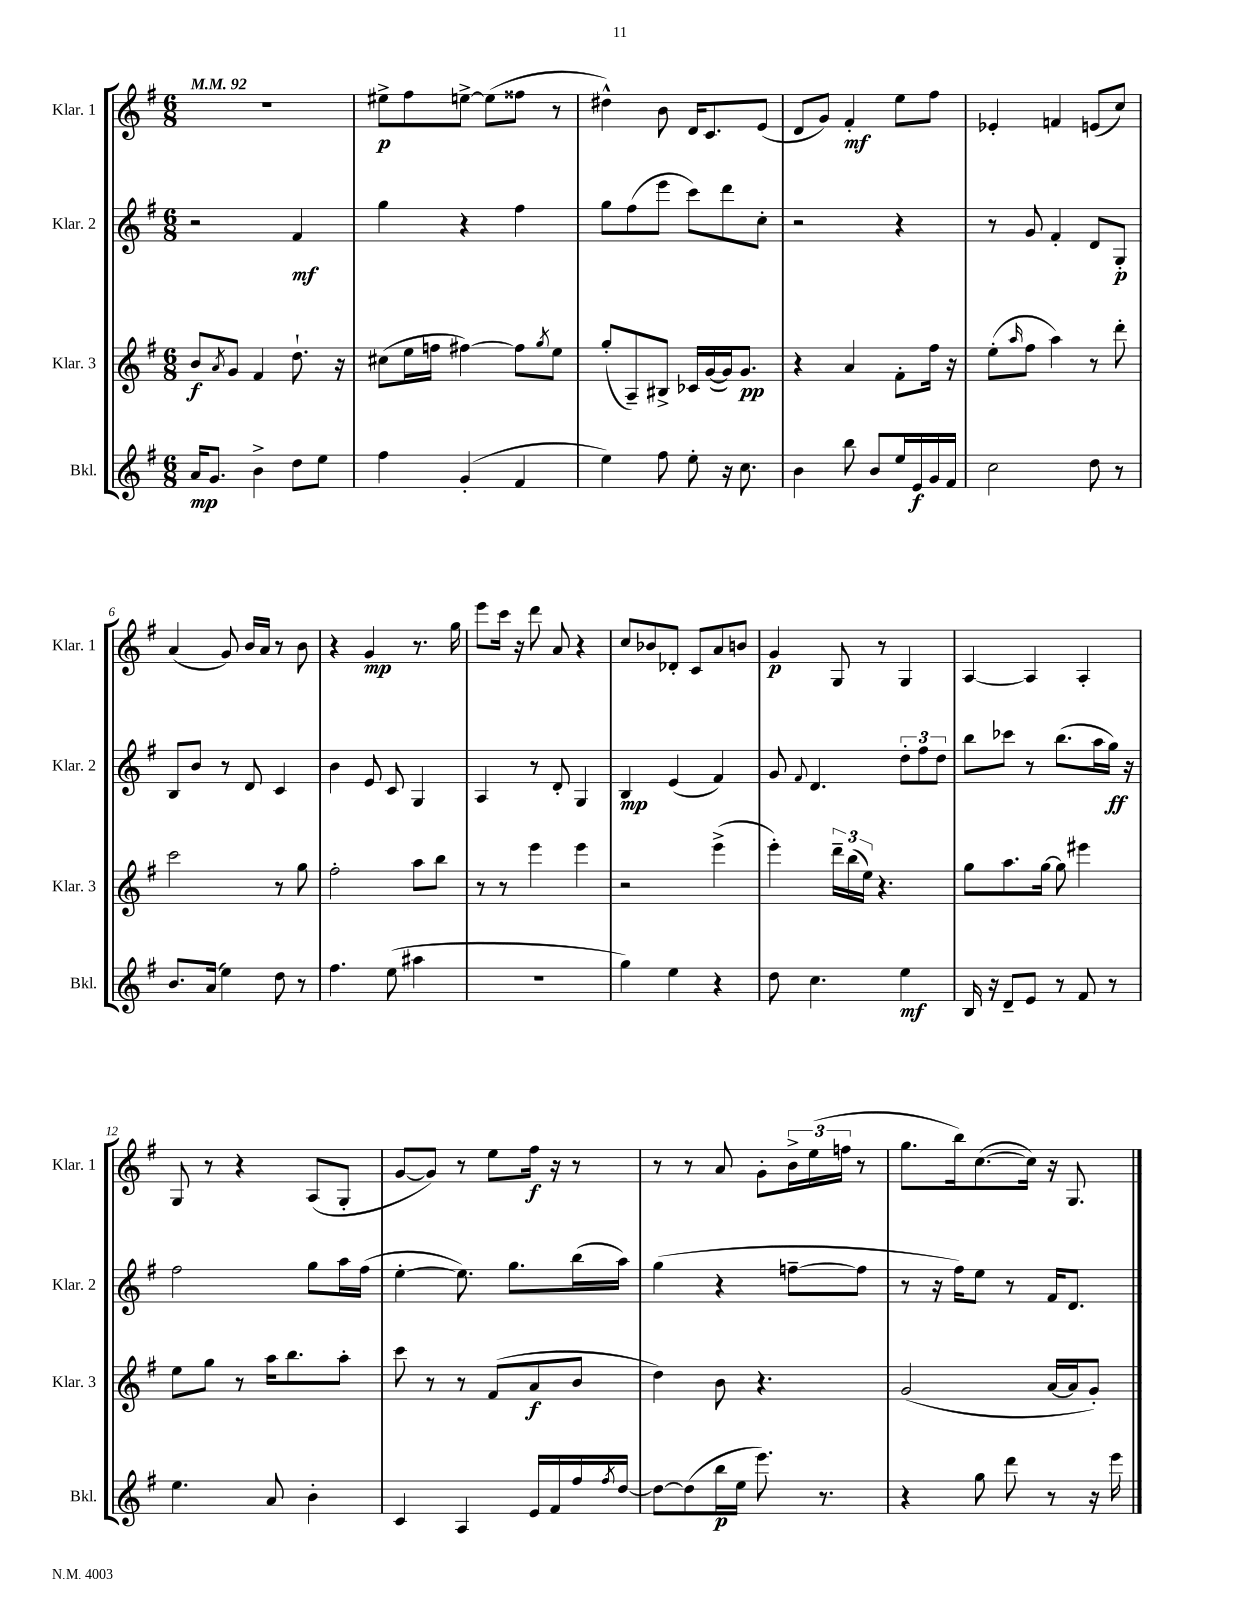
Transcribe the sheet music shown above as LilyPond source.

<<
\new StaffGroup <<
\new Staff = "s0" \with { instrumentName = "Klar. 1" shortInstrumentName = "Klar. 1" } {
    \clef treble \key g \major \numericTimeSignature \time 6/8 \tempo 4 = 92
    R2. |
    eis''8->\p fis''8 e''8~-> e''8( fisis''8 r8 |
    dis''4-^) b'8 d'16 c'8. e'8( |
    d'8 g'8) fis'4-.\mf e''8 fis''8 |
    ees'4-. f'4 e'8( c''8) |
    a'4( g'8) b'16 a'16 r8 b'8 |
    r4 g'4\mp r8. g''16 |
    e'''8 c'''16 r16 d'''8 a'8 r4 |
    c''8 bes'8 des'8-. c'8 a'8 b'8 |
    g'4\p g8 r8 g4 |
    a4~ a4 a4-. |
    g8 r8 r4 a8( g8-. |
    g'8~ g'8) r8 e''8 fis''16\f r16 r8 |
    r8 r8 a'8 g'8-. \tuplet 3/2 { b'16-> e''16( f''16 } r8 |
    g''8. b''16) c''8.~( c''16) r16 g8. \bar "|." |
}
\new Staff = "s1" \with { instrumentName = "Klar. 2" shortInstrumentName = "Klar. 2" } {
    \clef treble \key g \major \numericTimeSignature \time 6/8
    r2 fis'4\mf |
    g''4 r4 fis''4 |
    g''8 fis''8( e'''8 c'''8) d'''8 c''8-. |
    r2 r4 |
    r8 g'8 fis'4-. d'8 g8-.\p |
    b8 b'8 r8 d'8 c'4 |
    b'4 e'8 c'8 g4 |
    a4 r8 d'8-. g4 |
    b4\mp e'4( fis'4) |
    g'8 \appoggiatura { fis'8 } d'4. \tuplet 3/2 { d''8-. fis''8 d''8 } |
    b''8 ces'''8 r8 b''8.( a''16 g''16\ff) r16 |
    fis''2 g''8 a''16 fis''16( |
    e''4~-. e''8.) g''8. b''16( a''16) |
    g''4( r4 f''8~-- f''8 |
    r8 r16 fis''16) e''8 r8 fis'16 d'8. \bar "|." |
}
\new Staff = "s2" \with { instrumentName = "Klar. 3" shortInstrumentName = "Klar. 3" } {
    \clef treble \key g \major \numericTimeSignature \time 6/8
    b'8\f \acciaccatura { a'8 } g'8 fis'4 d''8.-! r16 |
    cis''8( e''16 f''16 fis''4~) fis''8 \acciaccatura { g''8 } e''8 |
    g''8-.( a8--) bis8-> ces'16 g'16~( g'16) g'8.\pp |
    r4 a'4 fis'8-. fis''16 r16 |
    e''8-.( \grace { a''16 } fis''8 a''4) r8 d'''8-. |
    c'''2 r8 g''8 |
    fis''2-. a''8 b''8 |
    r8 r8 e'''4 e'''4 |
    r2 e'''4->( |
    e'''4-.) \tuplet 3/2 { d'''16-- b''16( e''16) } r4. |
    g''8 a''8. g''16~ g''8 eis'''4 |
    e''8 g''8 r8 a''16 b''8. a''8-. |
    c'''8 r8 r8 fis'8( a'8\f b'8 |
    d''4) b'8 r4. |
    g'2( a'16~ a'16 g'8-.) \bar "|." |
}
\new Staff = "s3" \with { instrumentName = "Bkl." shortInstrumentName = "Bkl." } {
    \clef treble \key g \major \numericTimeSignature \time 6/8
    a'16\mp g'8. b'4-> d''8 e''8 |
    fis''4 g'4-.( fis'4 |
    e''4) fis''8 e''8-. r16 c''8. |
    b'4 b''8 b'8 e''16 e'16\f g'16 fis'16 |
    c''2 d''8 r8 |
    b'8. a'16( e''4) d''8 r8 |
    fis''4. e''8( ais''4 |
    R2. |
    g''4) e''4 r4 |
    d''8 c''4. e''4\mf |
    b16 r16 d'8-- e'8 r8 fis'8 r8 |
    e''4. a'8 b'4-. |
    c'4 a4 e'16 fis'16 fis''16 \acciaccatura { fis''8 } d''16~ |
    d''8~ d''8( b''16\p e''16 e'''8.) r8. |
    r4 g''8 d'''8 r8 r16 e'''16 \bar "|." |
}
>>
>>
